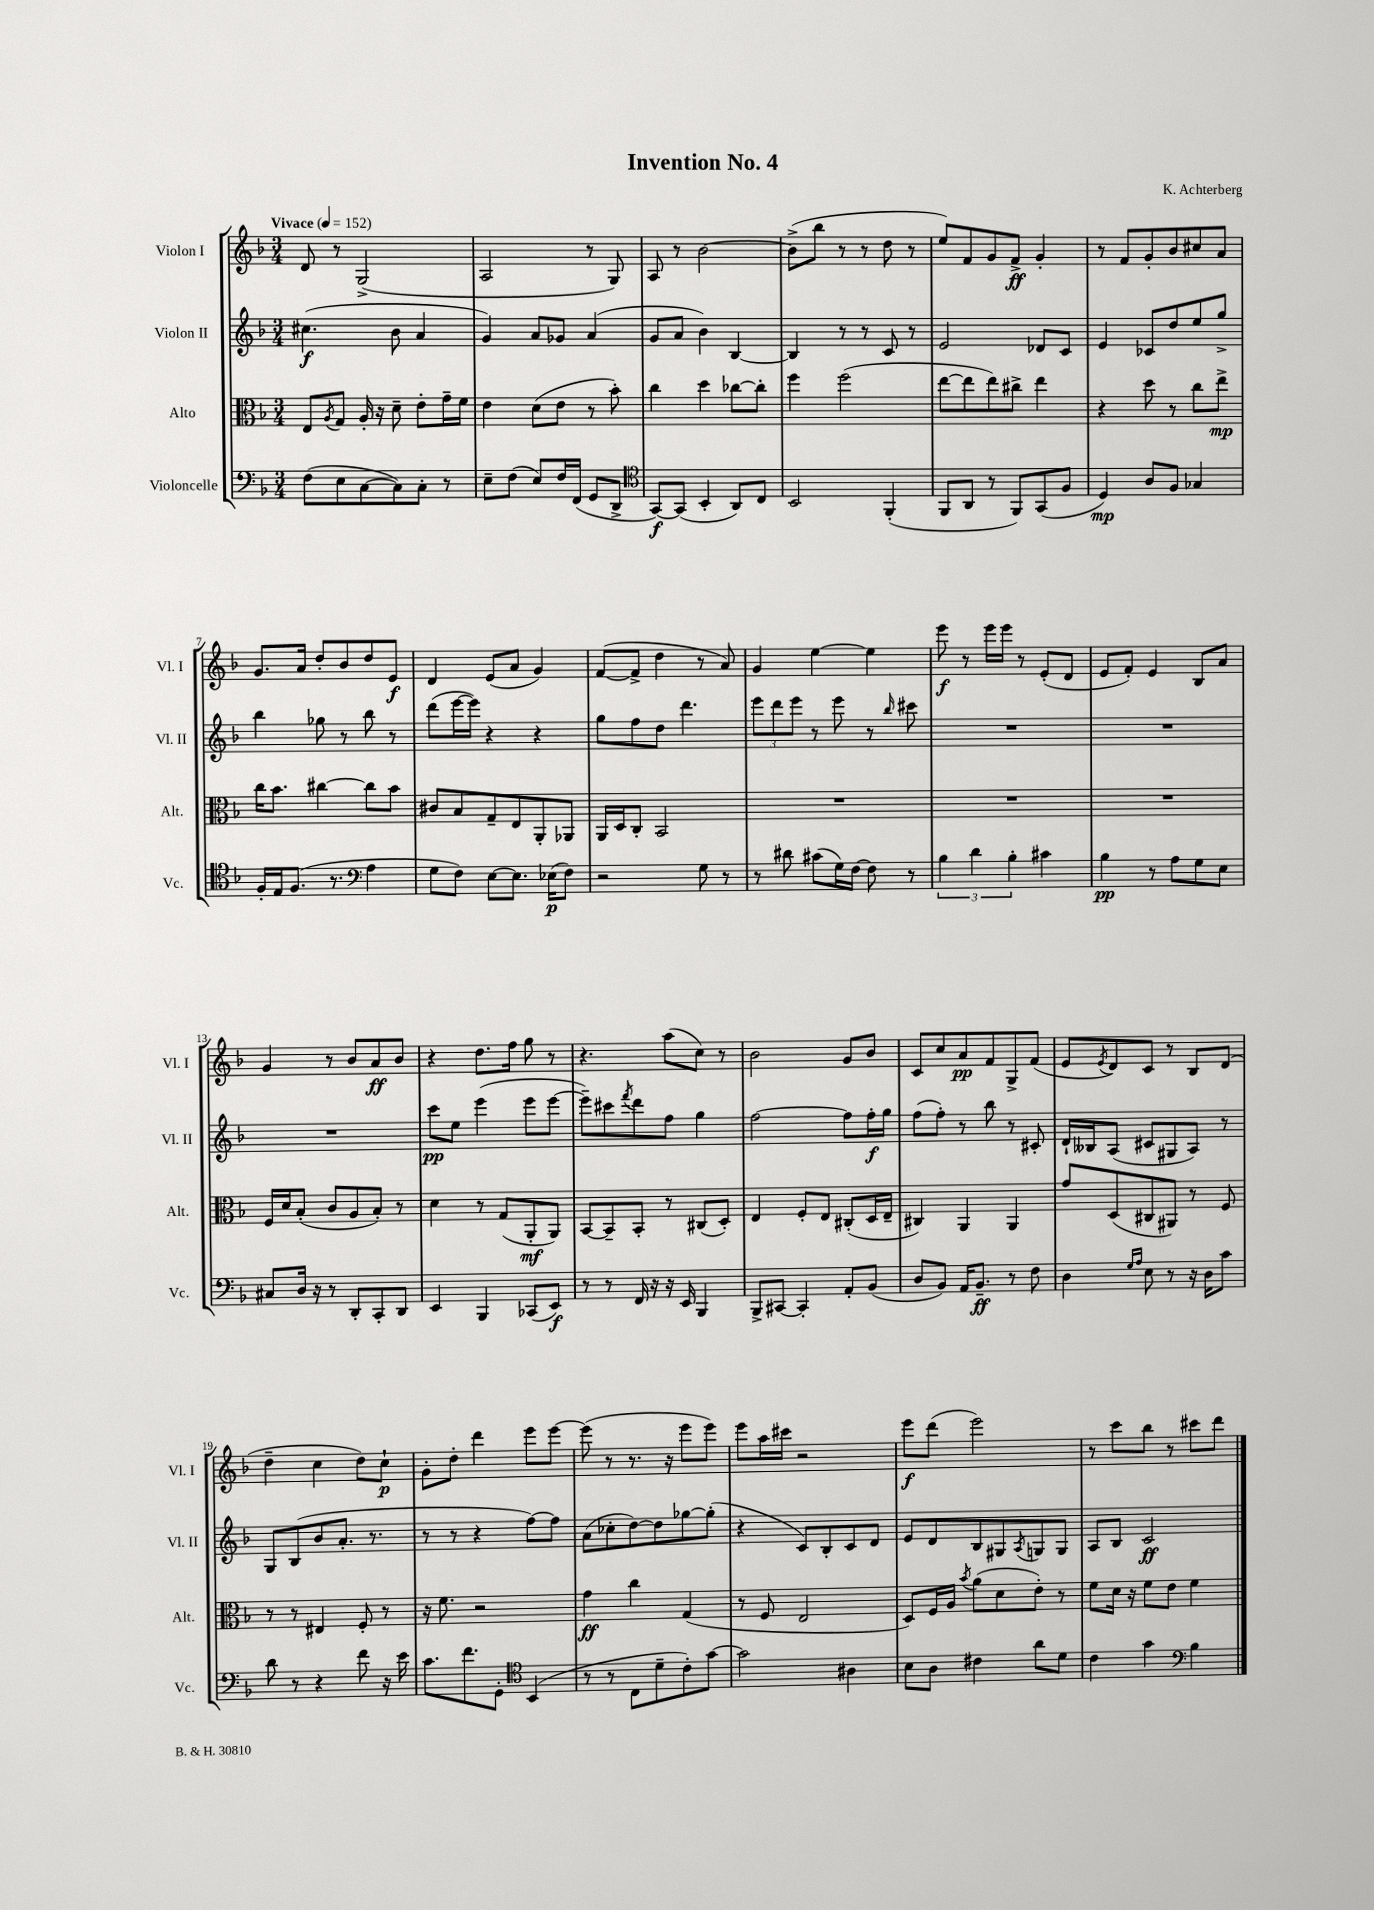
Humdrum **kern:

**kern	**kern	**kern	**kern
*staff4	*staff3	*staff2	*staff1
*clefF4	*clefC3	*clefG2	*clefG2
*k[b-]	*k[b-]	*k[b-]	*k[b-]
*M3/4	*M3/4	*M3/4	*M3/4
*MM152	*MM152	*MM152	*MM152
(8F\L	8E/L	(4.cc#\	8d/
.	8qA/	.	.
8E\	8G/J	.	8r
[8C\	16A'/	.	(2G^/
.	16r	.	.
8C\])	8d~\	8b-\	.
8C'\J	8e'\L	4a/	.
8r	16g~\L	.	.
.	16f\JJ	.	.
=	=	=	=
8E~\L	4e\	4g/)	2A/
(8F\J	.	.	.
8E/L)	(8d\L	8a/L	.
16F/L	8e\J	8g-/J	.
(16FF/JJ	.	.	.
8GG/L	8r	(4a/	8r
8DD^/J	8b-'\)	.	8G/)
=	=	=	=
*clefC4	*	*	*
[8GG/L)	4cc\	8g/L	8A/
(8GG/]J	.	8a/J	8r
4BB-'/	4dd\	4b-\)	[2b-\
8AA/L)	[8cc-\L	[4B-/	.
8C/J	8cc-'\]J	.	.
=	=	=	=
2BB-/	4ff\	4B-/]	(8b-^\]L
.	.	.	8bb-\J
.	(2ff\	8r	8r
.	.	8r	8r
(4FF'/	.	8c/	8dd\
.	.	8r	8r
=	=	=	=
8FF/L	[8ee\L	2e/	8ee/L)
8AA/J	8ee\]	.	8f/
8r	8ee\)	.	8g/
8FF/L)	8cc#^\J	.	8f^/J
(8GG/	4ee\	8d-/L	4g'/
8F/J	.	8c/J	.
=	=	=	=
4D/)	4r	4e/	8r
.	.	.	8f/L
8A/L	8dd\	8c-/L	8g'/
8F/J	8r	8dd/	8b-/
4G-/	8cc\L	8ee/	8cc#/
.	8ee^\J	8gg^/J	8a/J
=	=	=	=
16F'/LL	16cc\LK	4bb-\	8.g/L
16E/J	8.b-\J	.	.
(8.F/J	.	.	.
.	.	.	16a/Jk
.	[4cc#\	8gg-\	8dd'/L
8.r	.	.	.
.	.	8r	8b-/
*clefF4	*	*	*
4A\	8cc#\]L	8bb-\	8dd/
.	8b-\J	8r	8e/J
=	=	=	=
8G\L	8c#/L	(8ddd\L	4d/
8F\J)	8B-/	[16eee\L	.
.	.	16eee\]JJ)	.
[8E\L	8G~/	4r	(8e/L
8.E\]J	8E/	.	8a/J
.	8AA'/	4r	4g/)
(16E-\LK	.	.	.
8F\J)	8AA-/J	.	.
=	=	=	=
2r	16AA/LL	8gg\L	([8f/L
.	16D/J	.	.
.	8C'/J	8ff\	8f^/]J
.	2BB-/	8dd\J	4dd\
.	.	4.ddd\	.
8G\	.	.	8r
8r	.	.	8a/)
=	=	=	=
8r	2.r	12eee\L	4g/
.	.	12ddd\	.
8d#\	.	.	.
.	.	12eee\J	.
(8c#\L	.	8r	[4ee\
16G\L)	.	8eee\	.
[16F\JJ	.	.	.
8F\]	.	8r	4ee\]
.	.	16qqbb-/	.
8r	.	8ccc#\	.
=	=	=	=
6B-\	2.r	2.r	8eee\
.	.	.	8r
6d\	.	.	.
.	.	.	16eee\LL
.	.	.	16eee\JJ
6B-'\	.	.	.
.	.	.	8r
4c#\	.	.	(8e'/L
.	.	.	8d/J
=	=	=	=
4B-\	2.r	2.r	8e/L
.	.	.	8f'/J)
8r	.	.	4e/
8A\L	.	.	.
8G\	.	.	8B-/L
8E\J	.	.	8a/J
=	=	=	=
8C#/L	16F/LL	2.r	4g/
.	16d/J	.	.
16D/Jk	(8B-'/J	.	.
16r	.	.	.
8r	8c/L	.	8r
8DD'/L	8A/	.	8b-/L
8CC'/	8B-'/J)	.	8a/
8DD/J	8r	.	8b-/J
=	=	=	=
4EE/	4d\	8ccc\L	4r
.	.	8ee\J	.
4BBB-/	8r	(4eee\	8.dd\L
.	(8G/L	.	.
.	.	.	16ff\Jk
(8CC-/L	8AA'/	8eee\L	8gg\
8EE/J)	8AA/J)	[8eee\J	8r
=	=	=	=
8r	[8BB-/L	8eee~\]L)	4.r
8r	8BB-~/]	8ccc#\	.
.	.	8qfff/	.
16FF/	8BB-'/J	8ddd\	.
16r	.	.	.
16r	8r	8ff\J	(8aa\L
16EE/	.	.	.
4BBB-/	(8C#/L	4gg\	8cc\J)
.	8D'/J)	.	8r
=	=	=	=
8BBB-^/L	4E/	[2ff\	2b-\
[8CC#/J	.	.	.
4CC#'/]	8F'/L	.	.
.	8E/J	.	.
8AA'/L	(8C#'/L	8ff\]L	8g/L
(8BB-/J	16D/L	16ff'\L	8b-/J
.	16E~/JJ	16gg\JJ	.
=	=	=	=
8D/L	4C#/)	(8ff\L	8c/L
8BB-/J)	.	8ff'\J)	8cc/
16AA/LK	4AA/	8r	8a/
8.BB-~/J	.	.	.
.	.	8bb-\	8f/
8r	4AA/	8r	8G^/
8F\	.	8c#'/	(8f/J
=	=	=	=
4D\	8g/L	16d`/LL	8e/L
.	.	16B--/J	.
.	.	.	8qe/
.	(8D/	(8A/J	8d/)
16qqG/LL	.	.	.
16qqA/JJ	.	.	.
8E\	8C#/	8c#/L	8c/J
8r	8AA#/J)	8G#/	8r
16r	8r	8A/J)	8B-/L
16D\LK	.	.	.
8c\J	8F/	8r	(8d/J
=	=	=	=
8d\	8r	8G/L	4dd~\
8r	8r	(8B-/	.
4r	4E#/	8b-/	4cc\
.	.	8.a'/J	.
8f\	8F'/	.	8dd\L)
.	.	8.r	.
16r	8r	.	8cc`\J
16e\	.	.	.
=	=	=	=
8.c\L	16r	8r	8g'\L
.	8.f\	.	.
.	.	8r	8dd'\J
8.f\	.	.	.
.	2r	4r	4ddd\
8GG'\J	.	.	.
*clefC4	*	*	*
(4BB-/	.	[8ff\L)	8eee\L
.	.	8ff\]J	[8eee\J
=	=	=	=
8r	4g\	(8a\L	(8eee\]
8r	.	8cc-'\	8r
8C\L	4cc\	[8dd\)	8.r
8d~\	.	8dd\]	.
.	.	.	16r
8c'\)	(4G/	[8gg-\	8eee\L
[8g\J	.	(8gg-'\]J	8eee\J)
=	=	=	=
2g\]	8r	4r	8eee\L
.	8F/	.	16aa\L
.	.	.	16ccc#\JJ
.	2E/	8c/L)	2r
.	.	8B-'/	.
4A#\	.	8c/	.
.	.	8d/J	.
=	=	=	=
8B-\L	8D/L)	8e/L	8eee\L
8A\J	16F/L	8d/	(8ddd\J
.	16A/JJ	.	.
.	8qb-/	.	.
4c#\	(8a\L	8B-/	2eee\)
.	8d\	8G#/	.
.	.	8qA/	.
8a\L	8e'\J)	8G/	.
8d\J	8r	8G/J	.
=	=	=	=
4c\	8f\L	8A/L	8r
.	16d\Jk	8B-/J	8ccc\L
.	16r	.	.
4g\	8f\L	2c/	8bb-\J
.	8e\J	.	8r
*clefF4	*	*	*
4B-\	4f\	.	8ccc#\L
.	.	.	8ddd\J
==	==	==	==
*-	*-	*-	*-
